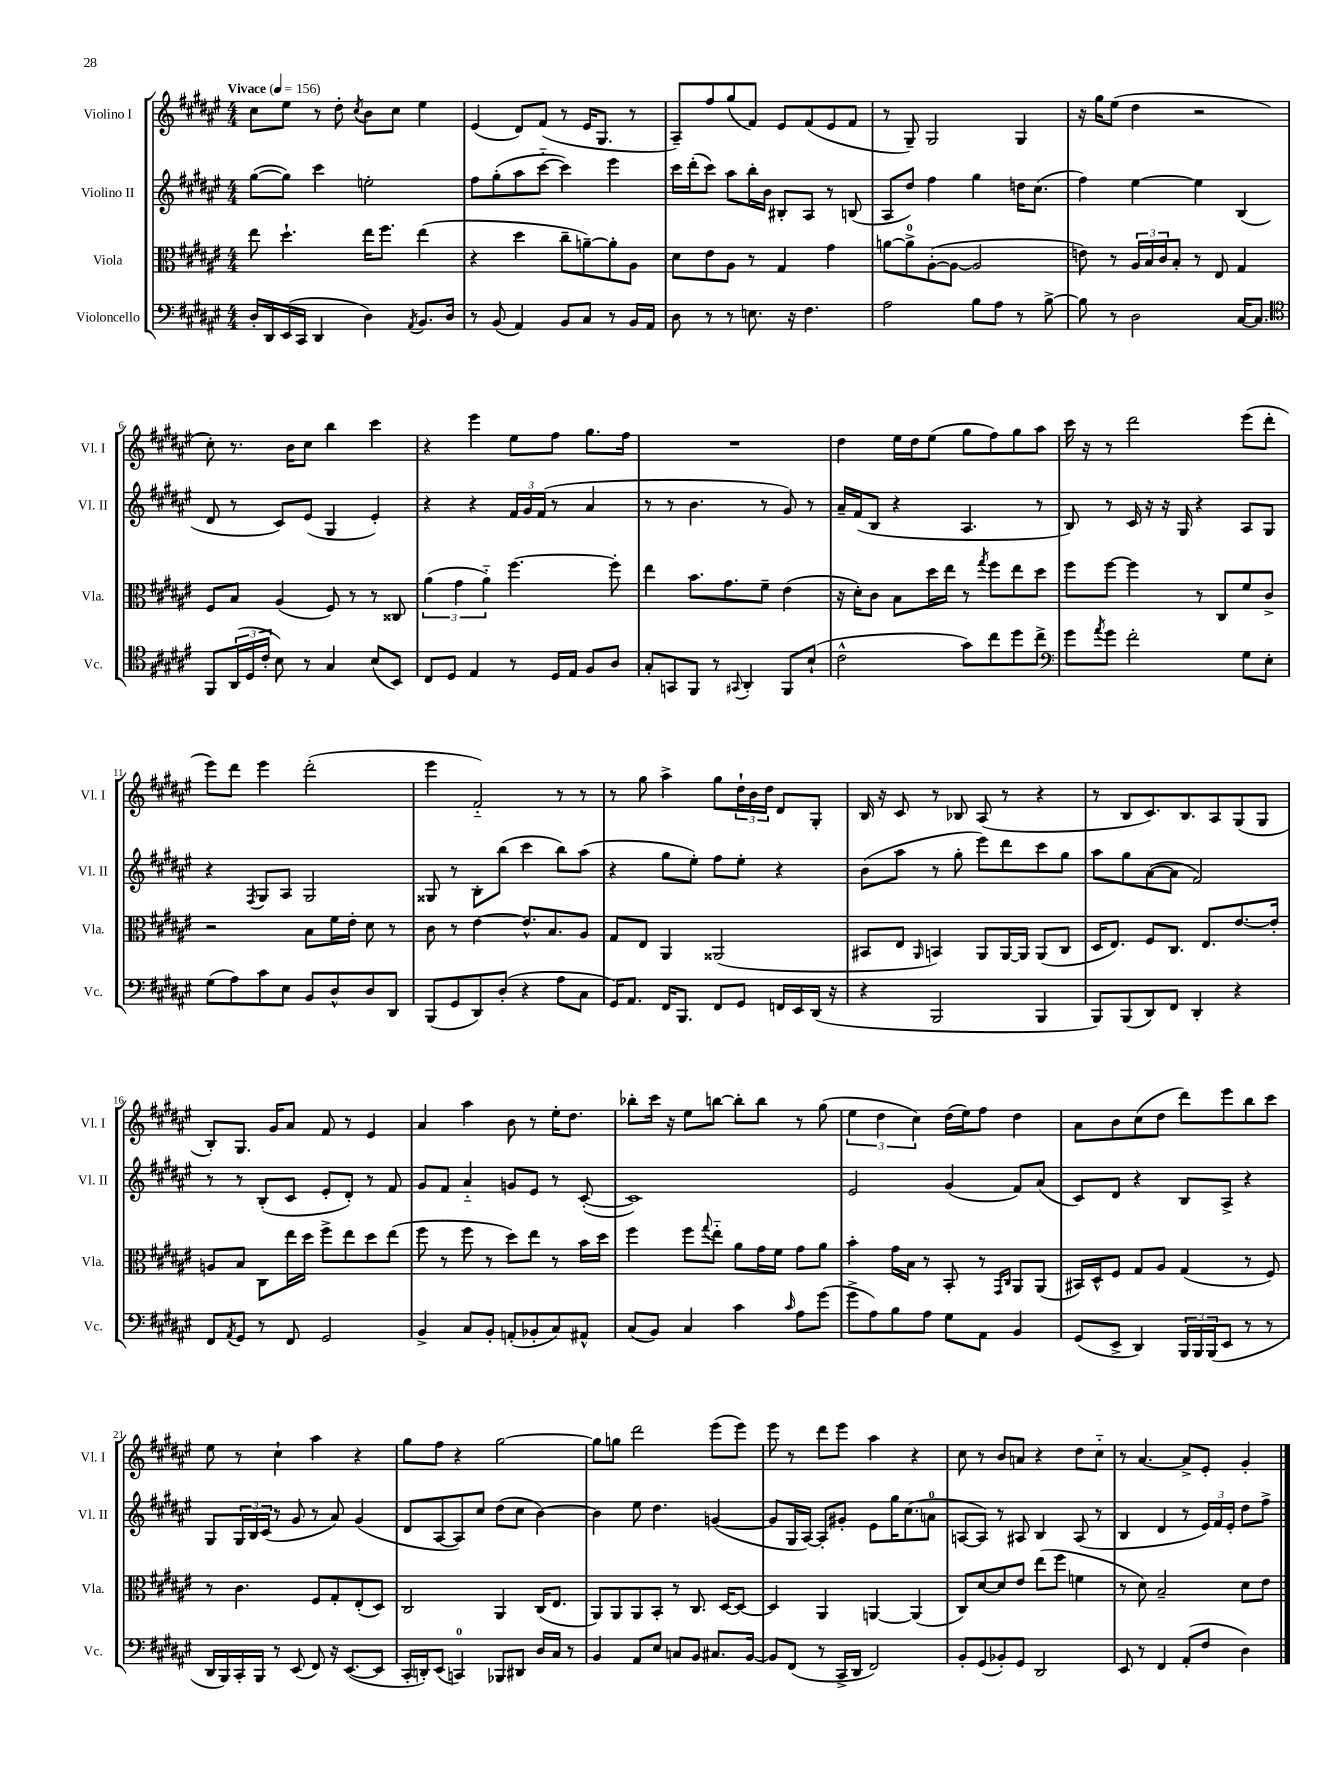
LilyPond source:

<<
\new StaffGroup <<
\new Staff = "s0" \with { instrumentName = "Violino I" shortInstrumentName = "Vl. I" } {
    \clef treble \key fis \major \numericTimeSignature \time 4/4 \tempo "Vivace" 4 = 156
    cis''8 eis''8 r8 dis''8-. \acciaccatura { cis''8 } b'8 cis''8 eis''4 |
    eis'4( dis'8) fis'8( r8 eis'16 gis8. r8 |
    ais8--) fis''8 gis''8( fis'8) eis'8 fis'8( eis'8 fis'8 |
    r8 gis8--) gis2 gis4 |
    r16 gis''16 eis''8( dis''4 r2 |
    cis''8-.) r8. b'16 cis''8 b''4 cis'''4 |
    r4 eis'''4 eis''8 fis''8 gis''8. fis''16 |
    R1 |
    dis''4 eis''16 dis''16 eis''8( gis''8 fis''8) gis''8 ais''8 |
    cis'''16 r16 r8 dis'''2 eis'''8( dis'''8-. |
    eis'''8) dis'''8 eis'''4 dis'''2-.( |
    eis'''4 fis'2-_) r8 r8 |
    r8 gis''8 ais''4-> gis''8 \tuplet 3/2 { dis''16-! b'16 dis''16 } dis'8 gis8-. |
    b16 r16 cis'8 r8 bes8 ais8( r8 r4 |
    r8 b8 cis'8.) b8. ais8 gis8( gis8 |
    b8-.) gis8. gis'16 ais'8 fis'8 r8 eis'4 |
    ais'4 ais''4 b'8 r8 eis''16-. dis''8. |
    bes''8-. cis'''16 r16 eis''8 b''8~ b''8-. b''8 r8 gis''8( |
    \tuplet 3/2 { eis''4 dis''4 cis''4) } dis''16( eis''16) fis''8 dis''4 |
    ais'8 b'8 cis''8( dis''8 dis'''8) eis'''8 b''8 cis'''8 |
    eis''8 r8 cis''4-! ais''4 r4 |
    gis''8 fis''8 r4 gis''2~ |
    gis''8 g''8 dis'''2 eis'''8( eis'''8) |
    eis'''8 r8 dis'''8 eis'''8 ais''4 r4 |
    cis''8 r8 b'8 a'8 r4 dis''8 cis''8-_ |
    r8 ais'4.~ ais'8-> eis'8-. gis'4-. \bar "|." |
}
\new Staff = "s1" \with { instrumentName = "Violino II" shortInstrumentName = "Vl. II" } {
    \clef treble \key fis \major \numericTimeSignature \time 4/4
    gis''8~( gis''8) cis'''4 e''2-. |
    fis''8 gis''8-.( ais''8 cis'''8~-_ cis'''4) eis'''4 |
    cis'''16 dis'''16-.( cis'''8) ais''8 b''16-. b'16 bis8-. ais8 r8 b8( |
    ais8 dis''8) fis''4 gis''4 d''16 cis''8.( |
    fis''4) eis''4~ eis''4 b4( |
    dis'8 r8 cis'8) eis'8( gis4 eis'4-.) |
    r4 r4 \tuplet 3/2 { fis'16 gis'16 fis'16( } r8 ais'4 |
    r8 r8 b'4. r8 gis'8) r8 |
    ais'16-- fis'16( b8 r4 ais4. r8 |
    b8) r8 cis'16 r16 r16 gis16 r4 ais8 gis8 |
    r4 \acciaccatura { fis8 } gis8 ais8 gis2 |
    gisis8 r8 b8-. b''8( cis'''4 b''8) ais''8( |
    r4 gis''8 eis''8-.) fis''8 eis''8-. r4 |
    b'8( ais''8 r8 gis''8-. eis'''8) dis'''8 cis'''8 gis''8 |
    ais''8 gis''8 ais'8~( ais'8 fis'2) |
    r8 r8 b8-.( cis'8 eis'8-. dis'8-.) r8 fis'8 |
    gis'8 fis'8 ais'4-_ g'8 eis'8 r8 cis'8~-.( |
    cis'1) |
    eis'2 gis'4( fis'8) ais'8( |
    cis'8) dis'8 r4 b8 ais8-> r4 |
    gis8 \tuplet 3/2 { gis16 b16 cis'16( } r8 gis'8 r8 ais'8) gis'4( |
    dis'8 ais8~ ais8) cis''8 dis''8( cis''8 b'4~) |
    b'4 eis''8 dis''4. g'4~( |
    g'8 gis16 ais16~) ais8-. gis'8-. eis'8 gis''16 cis''8.( a'8-0 |
    a8~ a8) r8 ais8 b4 ais8( r8 |
    b4 dis'4 r8 \tuplet 3/2 { eis'16) fis'16 eis'16-. } dis''8 fis''8-> \bar "|." |
}
\new Staff = "s2" \with { instrumentName = "Viola" shortInstrumentName = "Vla." } {
    \clef alto \key fis \major \numericTimeSignature \time 4/4
    eis''8 dis''4.-! eis''16 fis''8. eis''4( |
    r4 dis''4 cis''8-- a'8~--) a'8-. ais8 |
    dis'8 eis'8 ais8 r8 gis4 gis'4 |
    a'8~ a'8-0-> ais8~-.( ais8~ ais2 |
    e'8) r8 \tuplet 3/2 { ais16 b16 cis'16 } b8-. r8 eis8 gis4 |
    fis8 b8 ais4( fis8) r8 r8 cisis8 |
    \tuplet 3/2 { ais'4( gis'4 ais'4-_) } fis''4.~ fis''8-. |
    eis''4 b'8. gis'8. fis'8-- eis'4( |
    r16 dis'16-.) cis'8 b8 dis''16 eis''16 r8 \acciaccatura { gis''8 } fis''8 eis''8 dis''8 |
    fis''8 fis''8~ fis''4 r8 cis8 fis'8 cis'8-> |
    r2 b8 fis'16 eis'16-. dis'8 r8 |
    cis'8 r8 eis'4~ eis'8.-^ b8. ais8 |
    gis8 eis8 ais,4 aisis,2( |
    bis,8 eis8 \grace { ais,16 } b,4) ais,8 ais,16~ ais,16 ais,8( cis8 |
    dis16 eis8.) fis8 cis8. eis8. eis'8.~ eis'16-. |
    a8 b8 cis8 eis''16 dis''16 fis''8-> eis''8 dis''8 eis''8( |
    fis''8 r8 fis''8 r8 dis''8) eis''8 r8 b'16 dis''16 |
    fis''4 fis''8 \appoggiatura { gis''8 } eis''8-_ ais'8 gis'16 fis'16 gis'8 ais'8 |
    b'4-. gis'16 b16 r8 b,8-. r8 \grace { gis,16 cis16 } ais,8 ais,8( |
    bis,16) dis16-^ fis8 gis8 ais8 gis4( r8 fis8) |
    r8 cis'4. fis8 gis8-. eis8-.( dis8) |
    cis2 ais,4 cis16( eis8. |
    ais,8) ais,8 ais,8 b,8-. r8 cis8. dis16~ dis8~ |
    dis4 ais,4 a,4~ a,4( |
    cis8) dis'8~ dis'8 eis'8 eis''8( fis''8 f'4 |
    r8 dis'8) b2-- dis'8 eis'8 \bar "|." |
}
\new Staff = "s3" \with { instrumentName = "Violoncello" shortInstrumentName = "Vc." } {
    \clef bass \key fis \major \numericTimeSignature \time 4/4
    dis16-. dis,16 eis,16( cis,16 dis,4 dis4) \acciaccatura { ais,8 } b,8. dis16 |
    r8 b,8( ais,4) b,8 cis8 r8 b,16 ais,16 |
    dis8 r8 r8 e8. r16 fis4. |
    ais2 b8 ais8 r8 b8~-> |
    b8 r8 dis2 cis16~ cis8. |
    \clef tenor fis,8 \tuplet 3/2 { ais,16( dis16 cis'16-. } b8) r8 gis4 b8( b,8) |
    cis8 dis8 eis4 r8 dis16 eis16 fis8 ais8 |
    gis8-. g,8 fis,8 r8 \appoggiatura { gis,8 } ais,4-. fis,8 b8-!( |
    cis'2-^ gis'8) cis''8 dis''8 cis''8-> |
    \clef bass gis'8 \acciaccatura { ais'8 } gis'8 fis'2-. gis8 eis8-. |
    gis8( ais8) cis'8 eis8 b,8 dis8-^ dis8 dis,8 |
    b,,8( gis,8 dis,8) dis8-.( r4 ais8 cis8 |
    gis,16) ais,8. fis,16 b,,8. fis,8 gis,8 f,16 eis,16 dis,16( r16 |
    r4 b,,2 b,,4 |
    b,,8) b,,8( dis,8) fis,8 dis,4-. r4 |
    fis,8 \acciaccatura { ais,8 } gis,8 r8 fis,8 gis,2 |
    b,4-> cis8 b,8-. a,8-.( bes,8-. cis8) ais,8-^ |
    cis8( b,8) cis4 cis'4 \grace { cis'16 } ais8 gis'8( |
    gis'8-> ais8) b8 ais8 gis8 ais,8 b,4 |
    gis,8( eis,8-> dis,4) \tuplet 3/2 { b,,16 b,,16 b,,16( } eis,8 r8 r8 |
    dis,16 b,,16) cis,16-. b,,16 r8 eis,8( fis,8) r16 eis,8.~( eis,8 |
    cis,16-. d,16-.) eis,8( c,4-0) bes,,8 dis,8 dis16 cis16 r8 |
    b,4 ais,8 eis8 c8 b,8 cis8. b,16~ |
    b,8 fis,8( r8 cis,16-> dis,16 fis,2) |
    b,8-. gis,8( bes,8-.) gis,8 dis,2 |
    eis,8 r8 fis,4 ais,8-.( fis8 dis4) \bar "|." |
}
>>
>>
